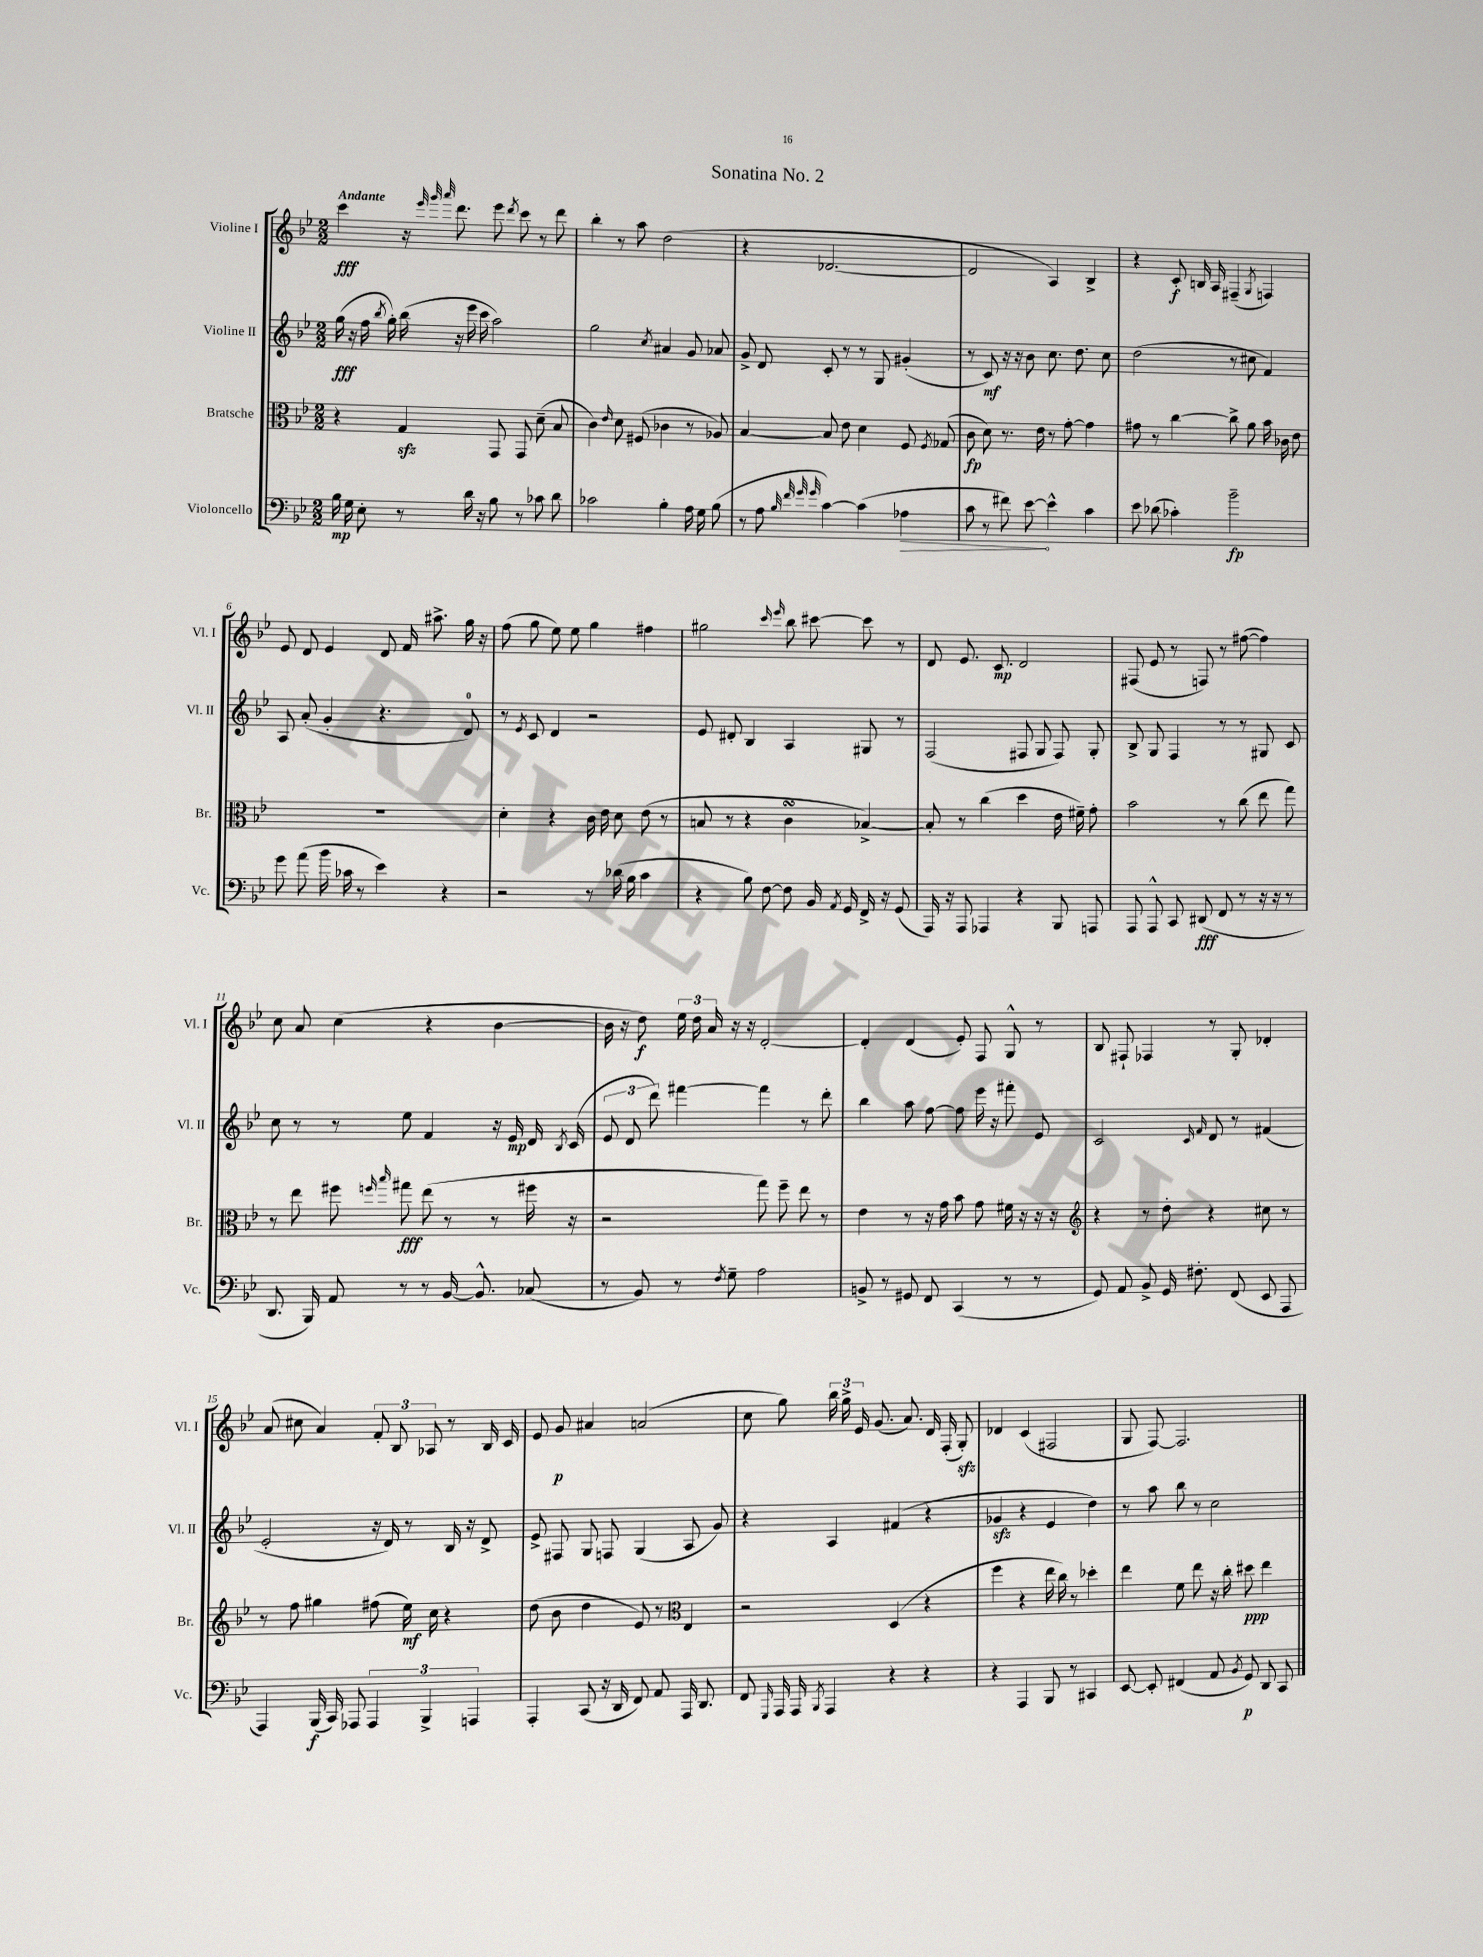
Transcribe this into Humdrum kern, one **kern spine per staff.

**kern	**dynam	**kern	**dynam	**kern	**dynam	**kern	**dynam
*part4	*part4	*part3	*part3	*part2	*part2	*part1	*part1
*staff4	*staff4	*staff3	*staff3	*staff2	*staff2	*staff1	*staff1
*I"Violoncello	*	*I"Bratsche	*	*I"Violine II	*	*I"Violine I	*
*I'Vc.	*	*I'Br.	*	*I'Vl. II	*	*I'Vl. I	*
*clefF4	*	*clefC3	*	*clefG2	*	*clefG2	*
*k[b-e-]	*	*k[b-e-]	*	*k[b-e-]	*	*k[b-e-]	*
*M2/2	*	*M2/2	*	*M2/2	*	*M2/2	*
=1	=1	=1	=1	=1	=1	=1	=1
!	!	!	!	!	!	!LO:TX:a:B:t=Andante	!
16B-\	mp	4r	.	(16gg\	fff	4ccc\	fff
16G\	.	.	.	16r	.	.	.
8E-'\	.	.	.	16ff\	.	.	.
.	.	.	.	8qbb-/	.	.	.
.	.	.	.	16gg'\)	.	.	.
8r	.	4Gzz/	.	(16bb-\	.	16r	.
.	.	.	.	.	.	32qqeee-/	.
.	.	.	.	.	.	32qqggg/	.
.	.	.	.	.	.	32qqaaa/	.
.	.	.	.	16r	.	8.ddd\	.
16d\	.	.	.	16eee-\	.	.	.
16r	.	.	.	16ccc\	.	.	.
8B-\	.	8GG/	.	2aa\)	.	8eee-\	.
.	.	.	.	.	.	8qddd/	.
8r	.	8GG/	.	.	.	8ccc\	.
8c-X\	.	(8d~\	.	.	.	8r	.
8d\	.	8B-/	.	.	.	8ddd\	.
=2	=2	=2	=2	=2	=2	=2	=2
2c-X\	.	4c\)	.	2gg\	.	4bb-'\	.
.	.	16qqe-/	.	.	.	.	.
.	.	8d\	.	.	.	8r	.
.	.	(8F#X/	.	.	.	8aa\	.
.	.	.	.	8qcc/	.	.	.
4B-'\	.	4c-X\	.	4a#X/	.	(2dd\	.
16A\	.	8r	.	8g/	.	.	.
16G\	.	.	.	.	.	.	.
(8B-\	.	8A-X/)	.	8a-X/	.	.	.
=3	=3	=3	=3	=3	=3	=3	=3
8r	.	[4B-/	.	8g^/	.	4r	.
8A\	.	.	.	8d/	.	.	.
32qqB-/	.	.	.	.	.	.	.
32qqf/	.	.	.	.	.	.	.
32qqg/	.	.	.	.	.	.	.
32qqg/	.	.	.	.	.	.	.
[4c\)	.	8B-/]	.	8c'/	.	[2.d-X/	.
.	.	8e-\	.	8r	.	.	.
(4c\]	.	4d\	.	8r	.	.	.
.	.	.	.	8G/	.	.	.
!	!LO:HP:b	!	!	!	!	!	!
4A-X\	>	8F/	.	(4g#X'/	.	.	.
.	.	8qF/	.	.	.	.	.
.	.	(8G-X/	.	.	.	.	.
=4	=4	=4	=4	=4	=4	=4	=4
8c\	.	8c\	fp	8r	.	2d-/]	.
8r	.	8d\)	.	8c/)	mf	.	.
8f#X\)	.	8.r	.	16r	.	.	.
.	.	.	.	16r	.	.	.
[8e-\	.	.	.	8b-\	.	.	.
.	.	16e-\	.	.	.	.	.
4e-^^\]	]	8r	.	8.cc\	.	4A/)	.
.	.	[8g'\	.	.	.	.	.
.	.	.	.	8.dd\	.	.	.
4c\	.	4g\]	.	.	.	4B-^/	.
.	.	.	.	8cc\	.	.	.
=5	=5	=5	=5	=5	=5	=5	=5
8e-\	.	8g#X\	.	(2dd\	.	4r	.
(8d-X\	.	8r	.	.	.	.	.
4c-X'\)	.	[4cc\	.	.	.	8c'/	f
.	.	.	.	.	.	16Bn/	.
.	.	.	.	.	.	16A/	.
2b-~\	fp	8cc^\]	.	8r	.	(4F#X~/	.
.	.	8a\	.	8cc#X\	.	.	.
.	.	.	.	.	.	8qG/	.
.	.	16b-\	.	4f/)	.	4Fn/)	.
.	.	16c-X\	.	.	.	.	.
.	.	8e-\	.	.	.	.	.
!!LO:LB:g=z
=6	=6	=6	=6	=6	=6	=6	=6
8g\	.	1r	.	8A/	.	8e-/	.
(8a\	.	.	.	(8a'/	.	8d/	.
16b-\	.	.	.	4g'/	.	4e-/	.
16c-X\	.	.	.	.	.	.	.
8r	.	.	.	.	.	.	.
4e-\)	.	.	.	4.r	.	8d/	.
.	.	.	.	.	.	16f/	.
.	.	.	.	.	.	8.aa#X^\	.
4r	.	.	.	.	.	.	.
.	.	.	.	8d/)	.	16gg\	.
.	.	.	.	.	.	16r	.
=7	=7	=7	=7	=7	=7	=7	=7
2r	.	4d'\	.	8r	.	(8ff\	.
.	.	.	.	8qe-/	.	.	.
.	.	.	.	8c/	.	8gg\	.
.	.	4r	.	4d/	.	8ee-\)	.
.	.	.	.	.	.	8ee-\	.
8r	.	16c\	.	2r	.	4gg\	.
.	.	16e-\	.	.	.	.	.
(16d-X\	.	8d\	.	.	.	.	.
16B-\	.	.	.	.	.	.	.
4c\	.	(8e-\	.	.	.	4ff#X\	.
.	.	8r	.	.	.	.	.
=8	=8	=8	=8	=8	=8	=8	=8
4r	.	8Bn/	.	8e-/	.	2gg#X\	.
.	.	8r	.	8d#X'/	.	.	.
8B-\)	.	4r	.	4B-/	.	.	.
[8F\	.	.	.	.	.	.	.
.	.	.	.	.	.	16qqccc/	.
.	.	.	.	.	.	16qqeee-/	.
8F\]	.	4csSSS\	.	4A/	.	8bb-\	.
16BB-/	.	.	.	.	.	[8ccc#X\	.
8qAA/	.	.	.	.	.	.	.
16GG/	.	.	.	.	.	.	.
16FF^/	.	[4B-X^/)	.	8G#X/	.	8ccc#\]	.
16r	.	.	.	.	.	.	.
(8GG/	.	.	.	8r	.	8r	.
=9	=9	=9	=9	=9	=9	=9	=9
16AAA/)	.	8B-'/]	.	(2F/	.	8d/	.
16r	.	.	.	.	.	.	.
8AAA/	.	8r	.	.	.	8.e-/	.
4AAA-X/	.	(4cc\	.	.	.	.	.
.	.	.	.	.	.	8.c/	mp
4r	.	4dd\	.	8F#X/	.	2d/	.
.	.	.	.	8G/	.	.	.
8BBB-/	.	16e-\	.	8F#/)	.	.	.
.	.	16f#X~\)	.	.	.	.	.
8AAAn/	.	8g'\	.	8G'/	.	.	.
=10	=10	=10	=10	=10	=10	=10	=10
8AAA/	.	2b-\	.	8B-^/	.	(8F#X/	.
8AAA^^/	.	.	.	8G/	.	8e-/	.
8CC/	.	.	.	4F/	.	8r	.
(8DD#X/	fff	.	.	.	.	8Fn/)	.
8FF/	.	8r	.	8r	.	8r	.
8r	.	(8cc\	.	8r	.	([8ff#X\	.
16r	.	8ee-\	.	8G#X/	.	4ff#\])	.
16r	.	.	.	.	.	.	.
8r	.	8gg\)	.	8c/	.	.	.
!!LO:LB:g=z
=11	=11	=11	=11	=11	=11	=11	=11
8.DD/	.	8r	.	8cc\	.	8cc\	.
.	.	8ee-\	.	8r	.	8a/	.
16BBB-/)	.	.	.	.	.	.	.
8AA/	.	8ff#X\	.	8r	.	(4cc\	.
.	.	16qqffn/	.	.	.	.	.
.	.	16qqbb-/	.	.	.	.	.
8r	.	8gg#X\	fff	8ee-\	.	.	.
8r	.	(8ee-\	.	4f/	.	4r	.
[16BB-/	.	8r	.	.	.	.	.
8.BB-^^/]	.	.	.	.	.	.	.
.	.	8r	.	16r	.	[4b-\	.
.	.	.	.	16e-/	mp	.	.
(8C-X/	.	16ff#X\	.	16d/	.	.	.
.	.	.	.	8qB-/	.	.	.
.	.	16r	.	(16c/	.	.	.
=12	=12	=12	=12	=12	=12	=12	=12
8r	.	2r	.	12e-/	.	16b-\]	.
.	.	.	.	.	.	16r	.
.	.	.	.	12d/	.	.	.
8BB-/)	.	.	.	.	.	8dd\)	f
.	.	.	.	12ddd\)	.	.	.
8r	.	.	.	[4fff#X\	.	24ee-\	.
.	.	.	.	.	.	24dd\	.
.	.	.	.	.	.	24a/	.
8qF/	.	.	.	.	.	.	.
8G~\	.	.	.	.	.	16r	.
.	.	.	.	.	.	16r	.
2A\	.	8gg\)	.	4fff#\]	.	[2d'/	.
.	.	8ff~\	.	.	.	.	.
.	.	8ee-\	.	8r	.	.	.
.	.	8r	.	8ddd'\	.	.	.
=13	=13	=13	=13	=13	=13	=13	=13
8BBn^/	.	4e-\	.	4bb-\	.	4d'/]	.
8r	.	.	.	.	.	.	.
8GG#X/	.	8r	.	8aa\	.	(4d/	.
8FF/	.	16r	.	[8ff\	.	.	.
.	.	16g\	.	.	.	.	.
(4CC/	.	8b-\	.	8ff\]	.	8e-'/)	.
.	.	8g\	.	16eee-\	.	8F/	.
.	.	.	.	16r	.	.	.
8r	.	16f#X\	.	8fff#X'\	.	8G^^/	.
.	.	16r	.	.	.	.	.
8r	.	16r	.	8e-/	.	8r	.
.	.	16r	.	.	.	.	.
=14	=14	=14	=14	=14	=14	=14	=14
*	*	*clefG2	*	*	*	*	*
8GG/)	.	4r	.	2c/	.	8B-/	.
8AA/	.	.	.	.	.	8F#X`/	.
8BB-^/	.	8r	.	.	.	4F-X/	.
16GG/	.	8dd'\	.	.	.	.	.
8.F#X'\	.	.	.	.	.	.	.
.	.	.	.	16qqc/	.	.	.
.	.	.	.	16qqf/	.	.	.
.	.	4r	.	8d/	.	8r	.
(8FF/	.	.	.	8r	.	8G'/	.
8EE-/	.	8cc#X\	.	(4f#X/	.	4d-X'/	.
8AAA/	.	8r	.	.	.	.	.
!!LO:LB:g=z
=15	=15	=15	=15	=15	=15	=15	=15
4AAA/)	.	8r	.	2e-'/	.	(8a/	.
.	.	8ff\	.	.	.	8cc#X\	.
(16BBB-/	f	4gg#X\	.	.	.	4a/)	.
16CC/)	.	.	.	.	.	.	.
8AAA-X/	.	.	.	.	.	.	.
6AAA-/	.	(8ff#X\	.	16r	.	12f'/	.
.	.	.	.	16d/)	.	.	.
.	.	.	.	.	.	12B-/	.
.	.	16ee-\)	mf	8r	.	.	.
6BBB-^/	.	.	.	.	.	12A-X/	.
.	.	16cc\	.	.	.	.	.
.	.	4r	.	16B-/	.	8r	.
.	.	.	.	16r	.	.	.
6AAAn/	.	.	.	.	.	.	.
.	.	.	.	8d^/	.	16B-/	.
.	.	.	.	.	.	16c/	.
=16	=16	=16	=16	=16	=16	=16	=16
4AAA'/	.	(8dd\	.	8e-^/	.	8e-/	.
.	.	8b-\	.	8F#X/	.	8g/	p
(8CC/	.	4dd\	.	8G/	.	4a#X/	.
16r	.	.	.	8Fn/	.	.	.
16DD/	.	.	.	.	.	.	.
8FF/)	.	8e-/)	.	(4G/	.	(2an/	.
8AA/	.	8r	.	.	.	.	.
*	*	*clefC3	*	*	*	*	*
16AAA/	.	4E-/	.	8A/	.	.	.
8.DD/	.	.	.	.	.	.	.
.	.	.	.	8g/)	.	.	.
=17	=17	=17	=17	=17	=17	=17	=17
8FF/	.	2r	.	4r	.	8cc\	.
16qqGGG/	.	.	.	.	.	.	.
16AAA/	.	.	.	.	.	8gg\)	.
16AAA/	.	.	.	.	.	.	.
8qBBB-/	.	.	.	.	.	.	.
4AAA/	.	.	.	4A/	.	24bb-\	.
.	.	.	.	.	.	24gg^\	.
.	.	.	.	.	.	24e-/	.
.	.	.	.	.	.	(8.g/	.
4r	.	(4D/	.	(4f#X/	.	.	.
.	.	.	.	.	.	8.a/)	.
4r	.	4r	.	4r	.	16d/	.
.	.	.	.	.	.	(16F'/	.
.	.	.	.	.	.	8Gzz'/)	.
=18	=18	=18	=18	=18	=18	=18	=18
4r	.	4ff\	.	4g-Xzz/	.	4d-X/	.
4AAA/	.	4r	.	4r	.	(4c/	.
8BBB-/	.	16ee-\	.	4e-/	.	2F#X/	.
.	.	16cc\)	.	.	.	.	.
8r	.	8r	.	.	.	.	.
4CC#X/	.	4dd-X'\	.	4dd\)	.	.	.
=19	=19	=19	=19	=19	=19	=19	=19
[8EE-/	.	4ee-\	.	8r	.	8G/	.
8EE-'/]	.	.	.	8aa\	.	[8F/)	.
(4FF#X/	.	8f\	.	8bb-\	.	2.F/]	.
.	.	8ee-\	.	8r	.	.	.
8AA/	.	16r	.	2cc\	.	.	.
.	.	16cc'\	.	.	.	.	.
8qBB-/	.	.	.	.	.	.	.
8GG/)	p	8dd#X\	ppp	.	.	.	.
8DD/	.	4ee-\	.	.	.	.	.
8CC/	.	.	.	.	.	.	.
==	==	==	==	==	==	==	==
*-	*-	*-	*-	*-	*-	*-	*-
